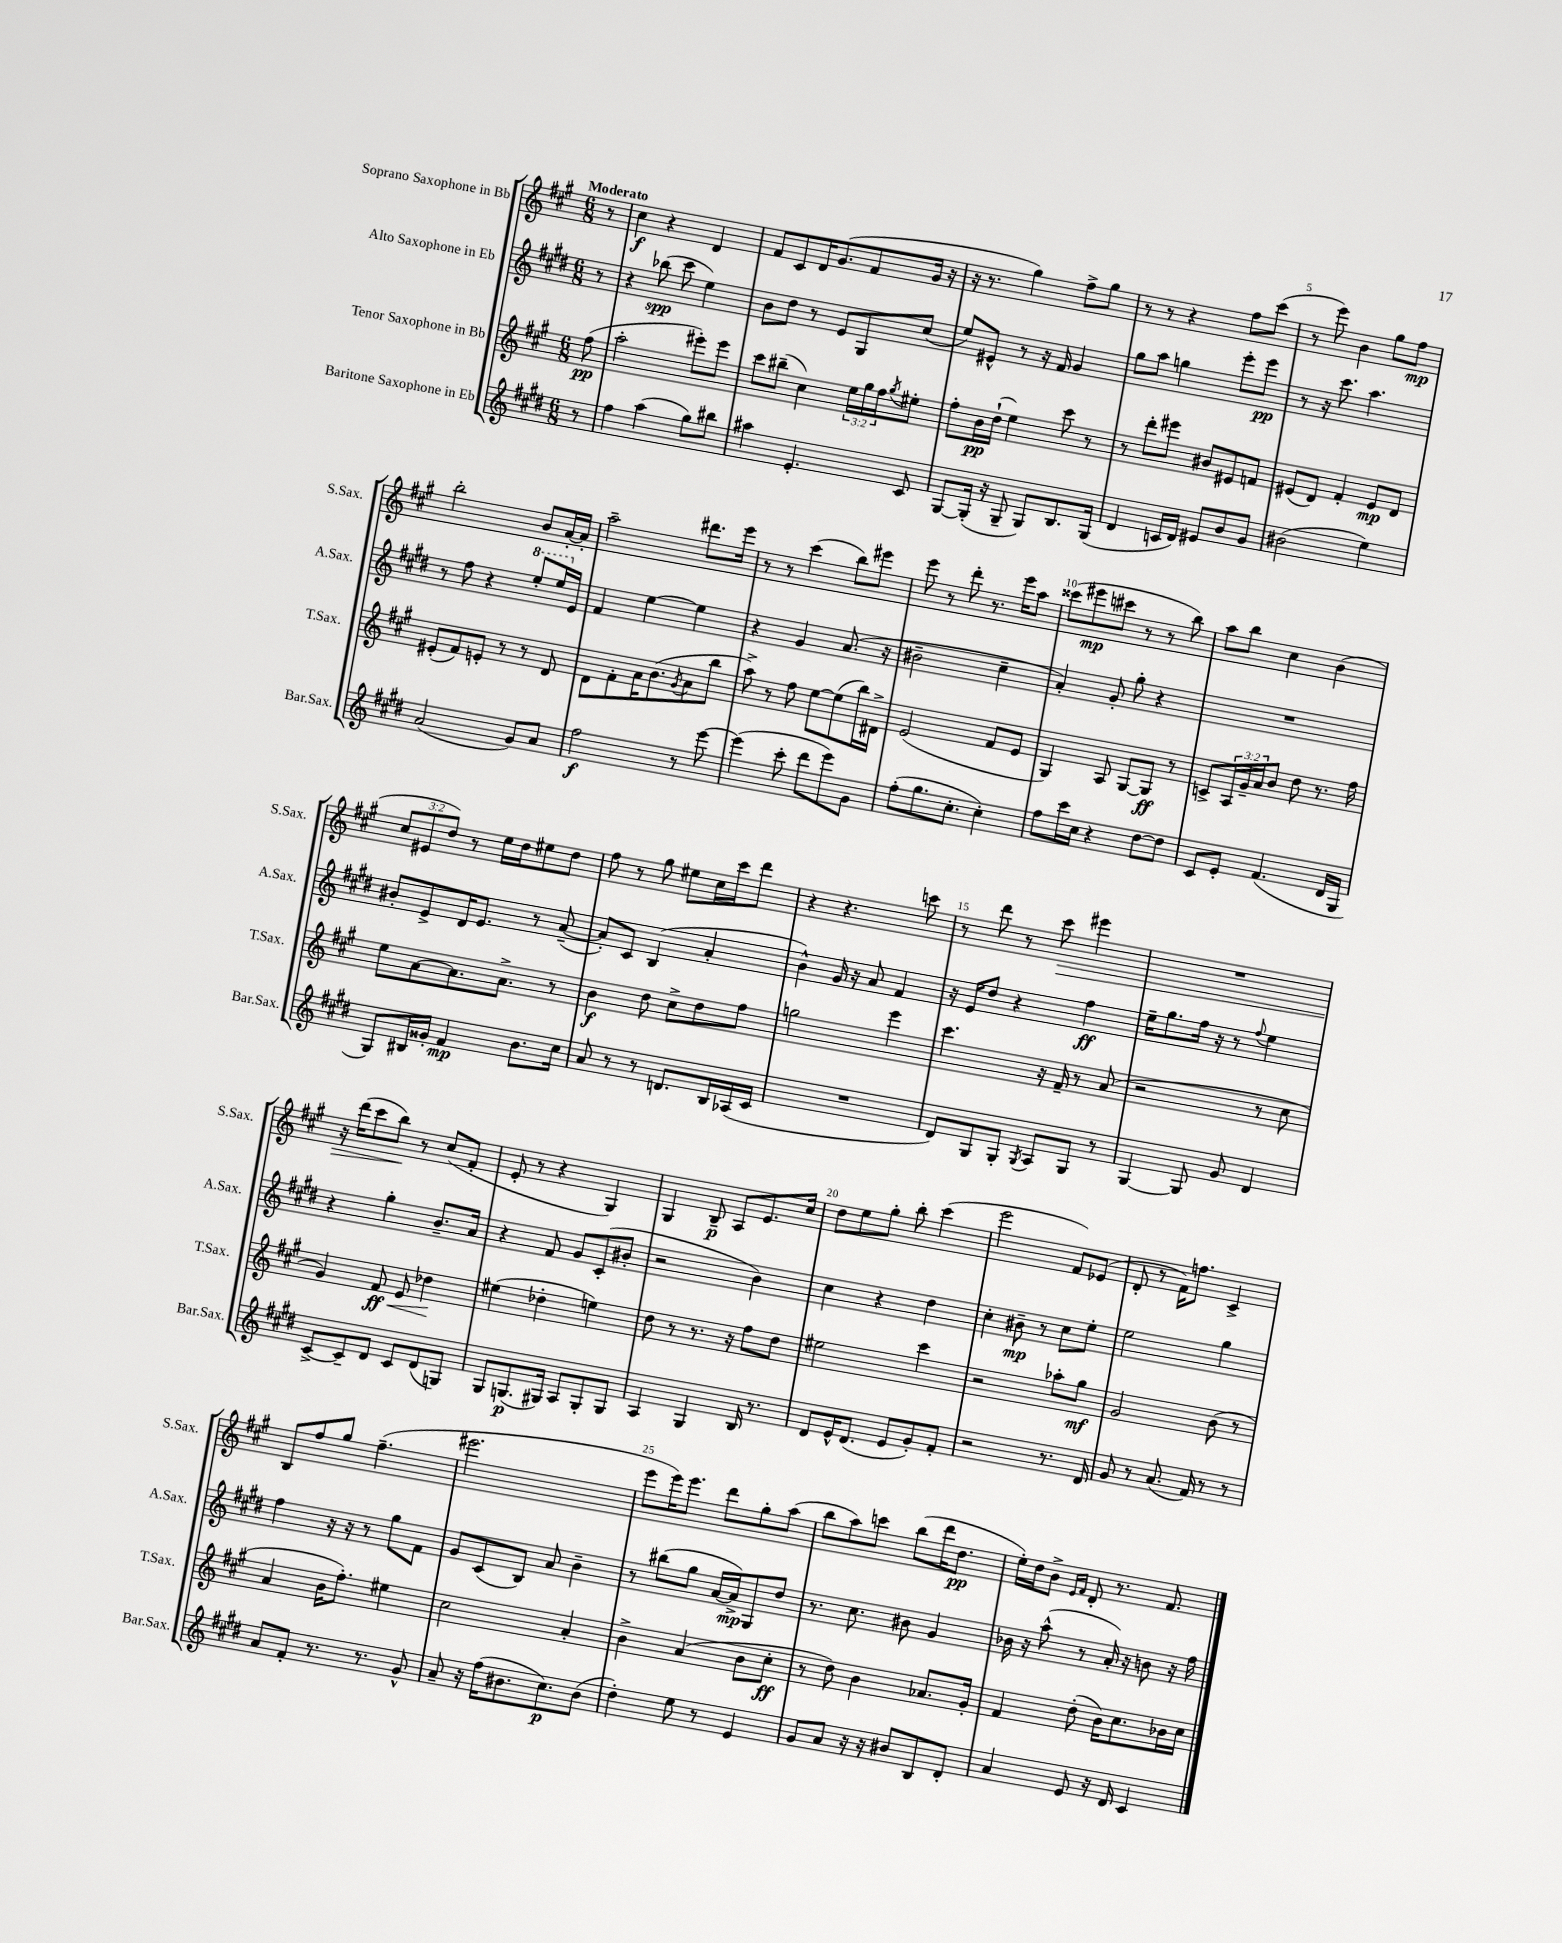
<<
\new StaffGroup <<
\new Staff = "s0" \with { instrumentName = "Soprano Saxophone in Bb" shortInstrumentName = "S.Sax." } {
    \clef treble \key a \major \numericTimeSignature \time 6/8 \override Staff.TupletNumber.text = #tuplet-number::calc-fraction-text \partial 8 \tempo "Moderato"
    r8 |
    cis''4\f r4 d'4 |
    fis'8 cis'8 d'16 gis'8.( fis'8 gis'16 r16 |
    r16 r8. gis''4) fis''8-> gis''8 |
    r8 r8 r4 fis''8 cis'''8( |
    r8 e'''8) b'4 gis''8 fis''8\mp |
    b''2-. b'8 a'16~-. a'16-. |
    a''2-- dis'''8. e'''16 |
    r8 r8 cis'''4( b''8) eis'''8 |
    e'''8 r8 d'''8-. r8. e'''16 a''8 |
    cisis'''8( eis'''8\mp cis'''8 r8 r8 b''8) |
    a''8 b''8 cis''4 b'4( |
    \tuplet 3/2 { cis''8 eis'8 d''8) } r8 e''16 d''16 eis''8 d''8 |
    fis''8 r8 gis''8 eis''8 cis''16 cis'''16 d'''8 |
    r4 r4. c'''8 |
    r8 d'''8 r8 cis'''8\> eis'''4 |
    R2. |
    r16 d'''16( cis'''8 b''8\!) r8 cis''8( fis'8-. |
    e'8-. r8 r4 gis4) |
    gis4 b8--\p a8 e'8. cis''16 |
    d''8 e''8 gis''8-. b''8-. cis'''4( |
    e'''2 fis'8) ees'8( |
    d'8-. r8 fis'16) f''8. cis'4-> |
    b8 fis''8 gis''8 fis''4.--( |
    eis'''2. |
    e'''8 e'''16) e'''8. d'''8 gis''8-. a''8( |
    b''8 a''8) c'''8 b''8( d'''16 d''8.\pp |
    e''16-.) d''16 b'8-> \grace { e'16 fis'16 } d'8-. r8. fis'8. \bar "|." |
}
\new Staff = "s1" \with { instrumentName = "Alto Saxophone in Eb" shortInstrumentName = "A.Sax." } {
    \clef treble \key e \major \numericTimeSignature \time 6/8 \partial 8
    r8 |
    r4 bes''8\spp( cis'''8 e''4) |
    b'8 dis''8 r8 e'8 gis8 cis''8( |
    e''8) eis'8-^ r8 r16 fis'16 gis'4 |
    gis''8 a''8 g''4 e'''8-. e'''8\pp |
    r8 r16 cis'''8. a''4. |
    r8 fis''8 r4 \ottava #1 e'''8-. e'''16 \ottava #0 e'16 |
    fis'4 e''4~ e''4 |
    r4 gis'4 a'8.( r16 |
    bis'2-- cis''4-- |
    a'4-.) gis'8-. gis''8-. r4 |
    R2. |
    bis'8-. e'8-> dis'16 e'8. r8 a'8~--( |
    a'8-.) cis'8 b4( a'4-. |
    b'4-^) gis'16 r16 a'8 fis'4 |
    r16 e'16 dis''8 r4 fis''4\ff |
    e''16-- gis''8. fis''16 r16 r8 \appoggiatura { fis''8 } e''4 |
    r4 gis''4-. b'8.-- a'16 |
    r4 fis'8 gis'8 cis'8-.( bis'8-. |
    r2 b'4) |
    cis''4 r4 dis''4 |
    cis''4-. bis'8--\mp r8 cis''8 e''8-. |
    e''2 gis''4 |
    fis''4 r16 r16 r8 gis''8 fis'8 |
    gis'8 cis'8( b8) a'8 b'4-- |
    r8 bis''8( gis''8 a'16~ a'16->\mp) gis8 dis''8 |
    r8. cis''8. bis'8 gis'4 |
    bes'16 r16 a''8-^( r8 a'16-.) r16 b'8 r16 fis''16 \bar "|." |
}
\new Staff = "s2" \with { instrumentName = "Tenor Saxophone in Bb" shortInstrumentName = "T.Sax." } {
    \clef treble \key a \major \numericTimeSignature \time 6/8 \override Staff.TupletNumber.text = #tuplet-number::calc-fraction-text \partial 8
    fis''8\pp( |
    a''2-. eis'''8-.) eis'''8 |
    cis'''8 bis''8--( cis''4) \tuplet 3/2 { e''16 gis''16 fis''16 } \acciaccatura { gis''8 } eis''8-. |
    fis''8-. b'16\pp d''16-!( e''4) cis'''8 r8 |
    r8 d'''8-. eis'''8 bis'8 eis'8 f'8 |
    eis'8( d'8) fis'4-. eis'8\mp d'8 |
    eis'8-.( fis'8) e'8-. r8 r8 d'8 |
    d'8 fis'8-. a'16 b'8.( \acciaccatura { gis'8 } a'8 b''8 |
    a''8->) r8 fis''8 e''8~ e''8( b''16) dis'16-> |
    e'2( fis'8 e'8 |
    gis4) a8 gis8~ gis8\ff r8 |
    c'8-> \tuplet 3/2 { a16 gis'16-- a'16 } b'8 d''8 r8. fis''16 |
    e''8 a'8~ a'8. a'8.-> r8 |
    b'4\f d''8 cis''8-> d''8 fis''8 |
    g''2 e'''4 |
    cis'''4. r16 fis'16-- r8 a'8( |
    r2 r8 cis''8 |
    gis'4) fis'8\ff\< e'8 des''4\! |
    eis''4( des''4-. e''4) |
    d''8 r8 r8. r16 fis''8 d''8 |
    eis''2 cis'''4 |
    r2 aes''8-. gis''8\mf |
    gis'2 b'8( r8 |
    a'4 b'16 fis''8.-.) eis''4 |
    cis''2 a'4-. |
    b'4-> a'4( b'8 cis''8-.\ff |
    r8 d''8) b'4 aes'8. gis'16-. |
    fis'4 d''8-.( b'16) cis''8. bes'16 cis''16 \bar "|." |
}
\new Staff = "s3" \with { instrumentName = "Baritone Saxophone in Eb" shortInstrumentName = "Bar.Sax." } {
    \clef treble \key e \major \numericTimeSignature \time 6/8 \partial 8
    r8 |
    fis''4 a''4( gis''8) bis''8 |
    ais''4 e'4.-. cis'8 |
    gis8~ gis16-.( r16 gis8-- gis8) b8. gis16( |
    dis'4 c'16 dis'16) eis'8 b'8 gis'8 |
    bis'2( e''4) |
    a'2( gis'8) a'8 |
    fis''2\f r8 e'''8~ |
    e'''4( cis'''8-. dis'''8 e'''8) gis'8 |
    fis''8-.( gis''8. cis''8.-. cis''4-.) |
    fis''8 cis'''16 cis''16 r4 dis''8~ dis''8 |
    cis'8 e'8-. fis'4.( dis'16 gis16 |
    gis8) bis16 gisis'16-. fis'4\mp b'8. cis''16 |
    a'8 r8 r8 d'8. b16 aes16( cis'16 |
    R2. |
    dis'8) gis8 gis8-. \acciaccatura { gis8 } a8 gis8 r8 |
    gis4~ gis8 gis'8 dis'4 |
    cis'8~-> cis'8-- dis'8 cis'8 dis'8( g8) |
    gis8 g8.\p( gis16) a8 gis8-. gis8 |
    a4 gis4 b16 r8. |
    dis'8 e'16-^ dis'8.( e'8 gis'8-.) fis'8-. |
    r2 r8. dis'16 |
    gis'8 r8 a'8.( fis'16) r8 r8 |
    a'8 fis'8-. r8. r8. gis'8-^ |
    a'8-- r16 fis''16( bis'8. cis''8.\p) bis'8( |
    dis''4-.) e''8 r8 e'4 |
    gis'8 a'8 r16 r16 bis'8 b8 dis'8-. |
    a'4 e'8 r16 dis'16 cis'4 \bar "|." |
}
>>
>>
\layout { \context { \Score \override BarNumber.break-visibility = ##(#f #t #t) barNumberVisibility = #(every-nth-bar-number-visible 5) } }
